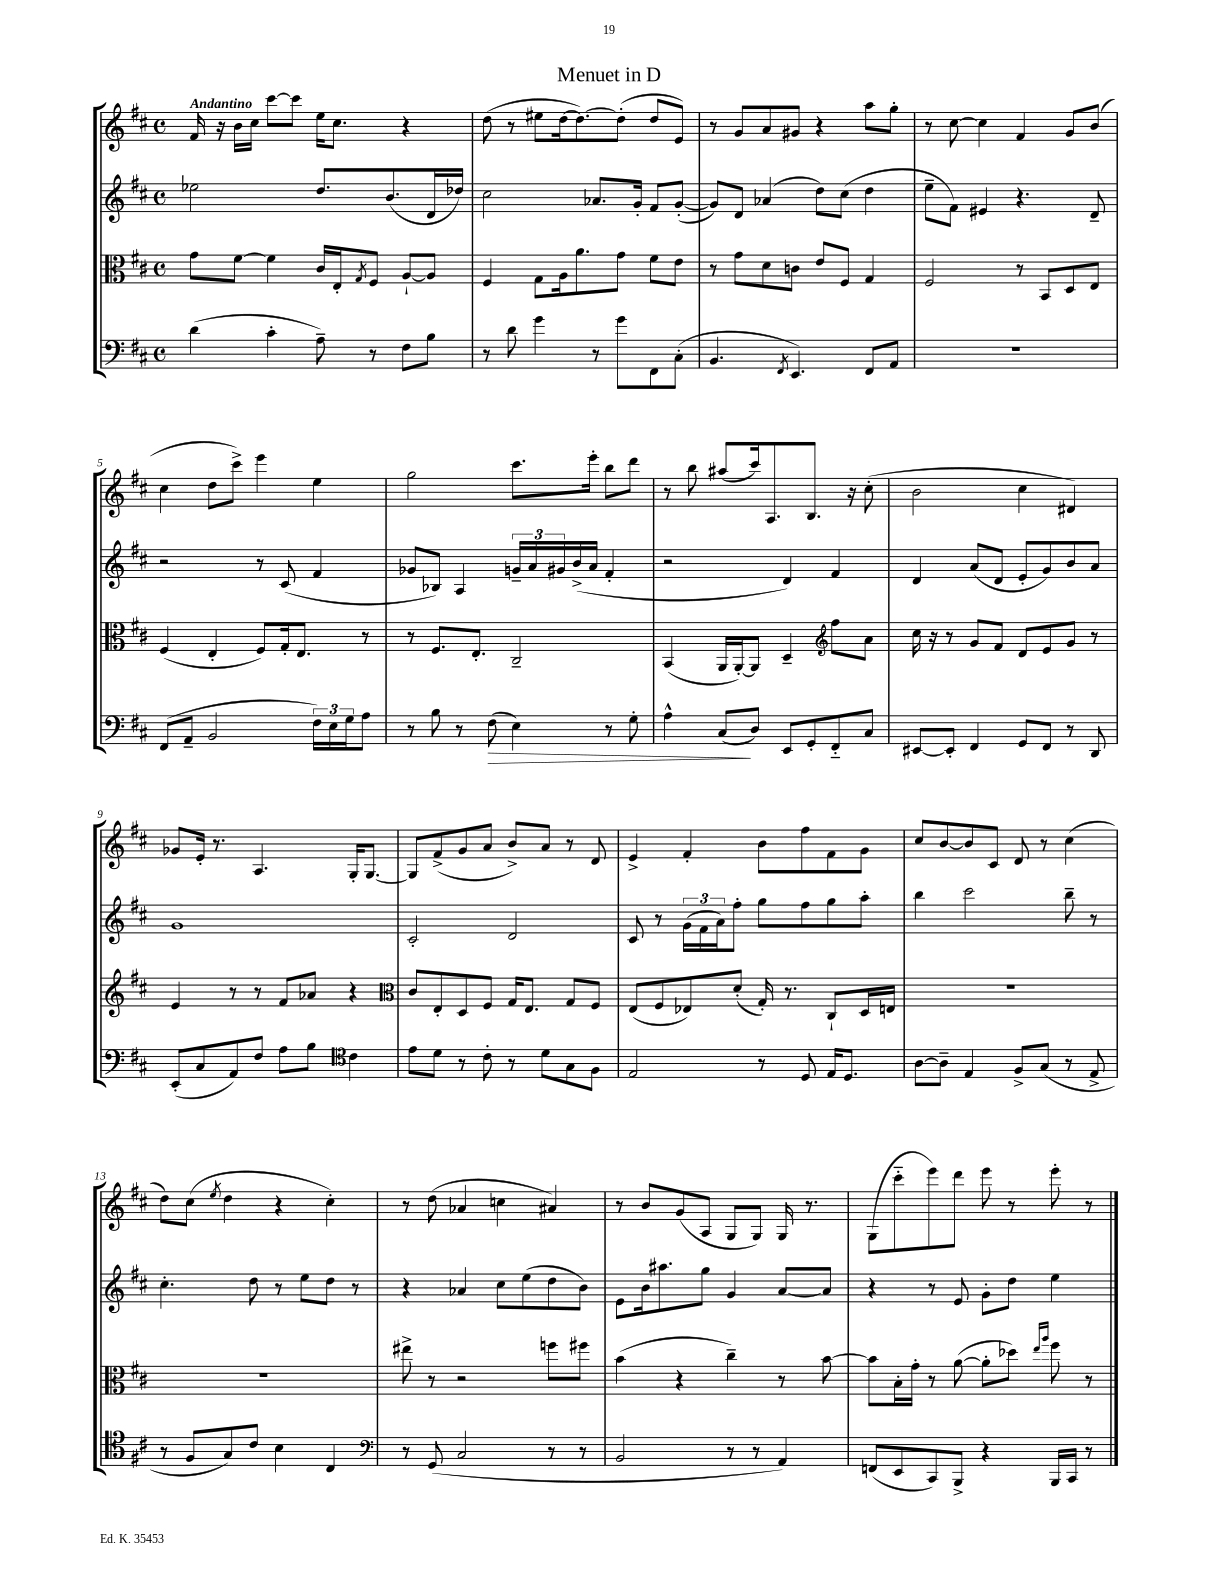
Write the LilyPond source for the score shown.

\header { title = "Menuet in D" }
<<
\new StaffGroup <<
\new Staff = "s0" {
    \clef treble \key d \major \defaultTimeSignature \time 4/4 \tempo "Andantino"
    fis'16 r16 b'16 cis''16 cis'''8~ cis'''8 e''16 cis''8. r4 |
    d''8( r8 eis''8 d''16~ d''8.~) d''8-.( d''8 e'8) |
    r8 g'8 a'8 gis'8 r4 a''8 g''8-. |
    r8 cis''8~ cis''4 fis'4 g'8 b'8( |
    cis''4 d''8 cis'''8->) e'''4 e''4 |
    g''2 cis'''8. e'''16-. b''8 d'''8 |
    r8 b''8 ais''8( cis'''16) a8. b8. r16 cis''8-.( |
    b'2 cis''4 dis'4) |
    ges'8 e'16-. r8. a4. g16-. g8.~ |
    g8 fis'8->( g'8 a'8 b'8->) a'8 r8 d'8 |
    e'4-> fis'4-. b'8 fis''8 fis'8 g'8 |
    cis''8 b'8~ b'8 cis'8 d'8 r8 cis''4( |
    d''8) cis''8( \acciaccatura { e''8 } d''4 r4 cis''4-.) |
    r8 d''8( aes'4 c''4 ais'4) |
    r8 b'8 g'8( a8 g8 g8) g16 r8. |
    g8( cis'''8-_ e'''8) d'''8 e'''8 r8 e'''8-. r8 \bar "|." |
}
\new Staff = "s1" {
    \clef treble \key d \major \defaultTimeSignature \time 4/4
    ees''2 d''8. b'8.( d'16 des''16) |
    cis''2 aes'8. g'16-. fis'8 g'8~-.( |
    g'8) d'8 aes'4( d''8) cis''8( d''4 |
    e''8-- fis'8) eis'4 r4. d'8-- |
    r2 r8 cis'8( fis'4 |
    ges'8 bes8) a4 \tuplet 3/2 { g'16-- a'16 gis'16 } b'16->( a'16 fis'4-. |
    r2 d'4) fis'4 |
    d'4 a'8( d'8 e'8-. g'8) b'8 a'8 |
    g'1 |
    cis'2-. d'2 |
    cis'8 r8 \tuplet 3/2 { g'16( fis'16 a'16) } fis''8-. g''8 fis''8 g''8 a''8-. |
    b''4 cis'''2 b''8-- r8 |
    cis''4.-. d''8 r8 e''8 d''8 r8 |
    r4 aes'4 cis''8 e''8( d''8 b'8) |
    e'8 b'16 ais''8. g''8 g'4 a'8~ a'8 |
    r4 r8 e'8 g'8-. d''8 e''4 \bar "|." |
}
\new Staff = "s2" {
    \clef alto \key d \major \defaultTimeSignature \time 4/4
    g'8 fis'8~ fis'4 cis'16 e16-. \acciaccatura { g8 } fis8 a8~-! a8 |
    fis4 g8 a16 a'8. g'8 fis'8 e'8 |
    r8 g'8 d'8 c'8 e'8 fis8 g4 |
    fis2 r8 b,8 d8 e8 |
    fis4( e4-. fis8) g16-. e8. r8 |
    r8 fis8. e8.-. cis2-- |
    b,4( a,16 a,16~-.) a,8 d4-- \clef treble fis''8 a'8 |
    cis''16 r16 r8 g'8 fis'8 d'8 e'8 g'8 r8 |
    e'4 r8 r8 fis'8 aes'8 r4 |
    \clef alto cis'8 e8-. d8 fis8 g16 e8. g8 fis8 |
    e8( fis8 ees8) d'8-.( g16-.) r8. cis8-! d16 e16 |
    R1 |
    R1 |
    eis''8-> r8 r2 f''8 fis''8 |
    b'4( r4 cis''4--) r8 b'8~ |
    b'8 b16-. g'16-. r8 a'8~( a'8-. des''8) \grace { e''16 a''16 } fis''8 r8 \bar "|." |
}
\new Staff = "s3" {
    \clef bass \key d \major \defaultTimeSignature \time 4/4
    d'4( cis'4-. a8--) r8 fis8 b8 |
    r8 d'8 g'4 r8 g'8 fis,8 cis8-.( |
    b,4. \acciaccatura { fis,8 } e,4.) fis,8 a,8 |
    R1 |
    fis,8( a,8-- b,2 \tuplet 3/2 { fis16) e16 g16 } a8 |
    r8 b8 r8 fis8\>( e4) r8 g8-. |
    a4-^ cis8\!( d8) e,8 g,8-. fis,8-_ cis8 |
    eis,8~ eis,8-. fis,4 g,8 fis,8 r8 d,8 |
    e,8-.( cis8 a,8) fis8 a8 b8 \clef tenor cis'4 |
    e'8 d'8 r8 cis'8-. r8 d'8 g8 fis8 |
    e2 r8 d8 e16 d8. |
    a8~ a8-- e4 fis8-> g8( r8 e8-> |
    r8 fis8 g8) cis'8 b4 cis4 |
    \clef bass r8 g,8( cis2 r8 r8 |
    b,2 r8 r8 a,4) |
    f,8( e,8 cis,8) b,,8-> r4 b,,16 cis,16 r8 \bar "|." |
}
>>
>>
